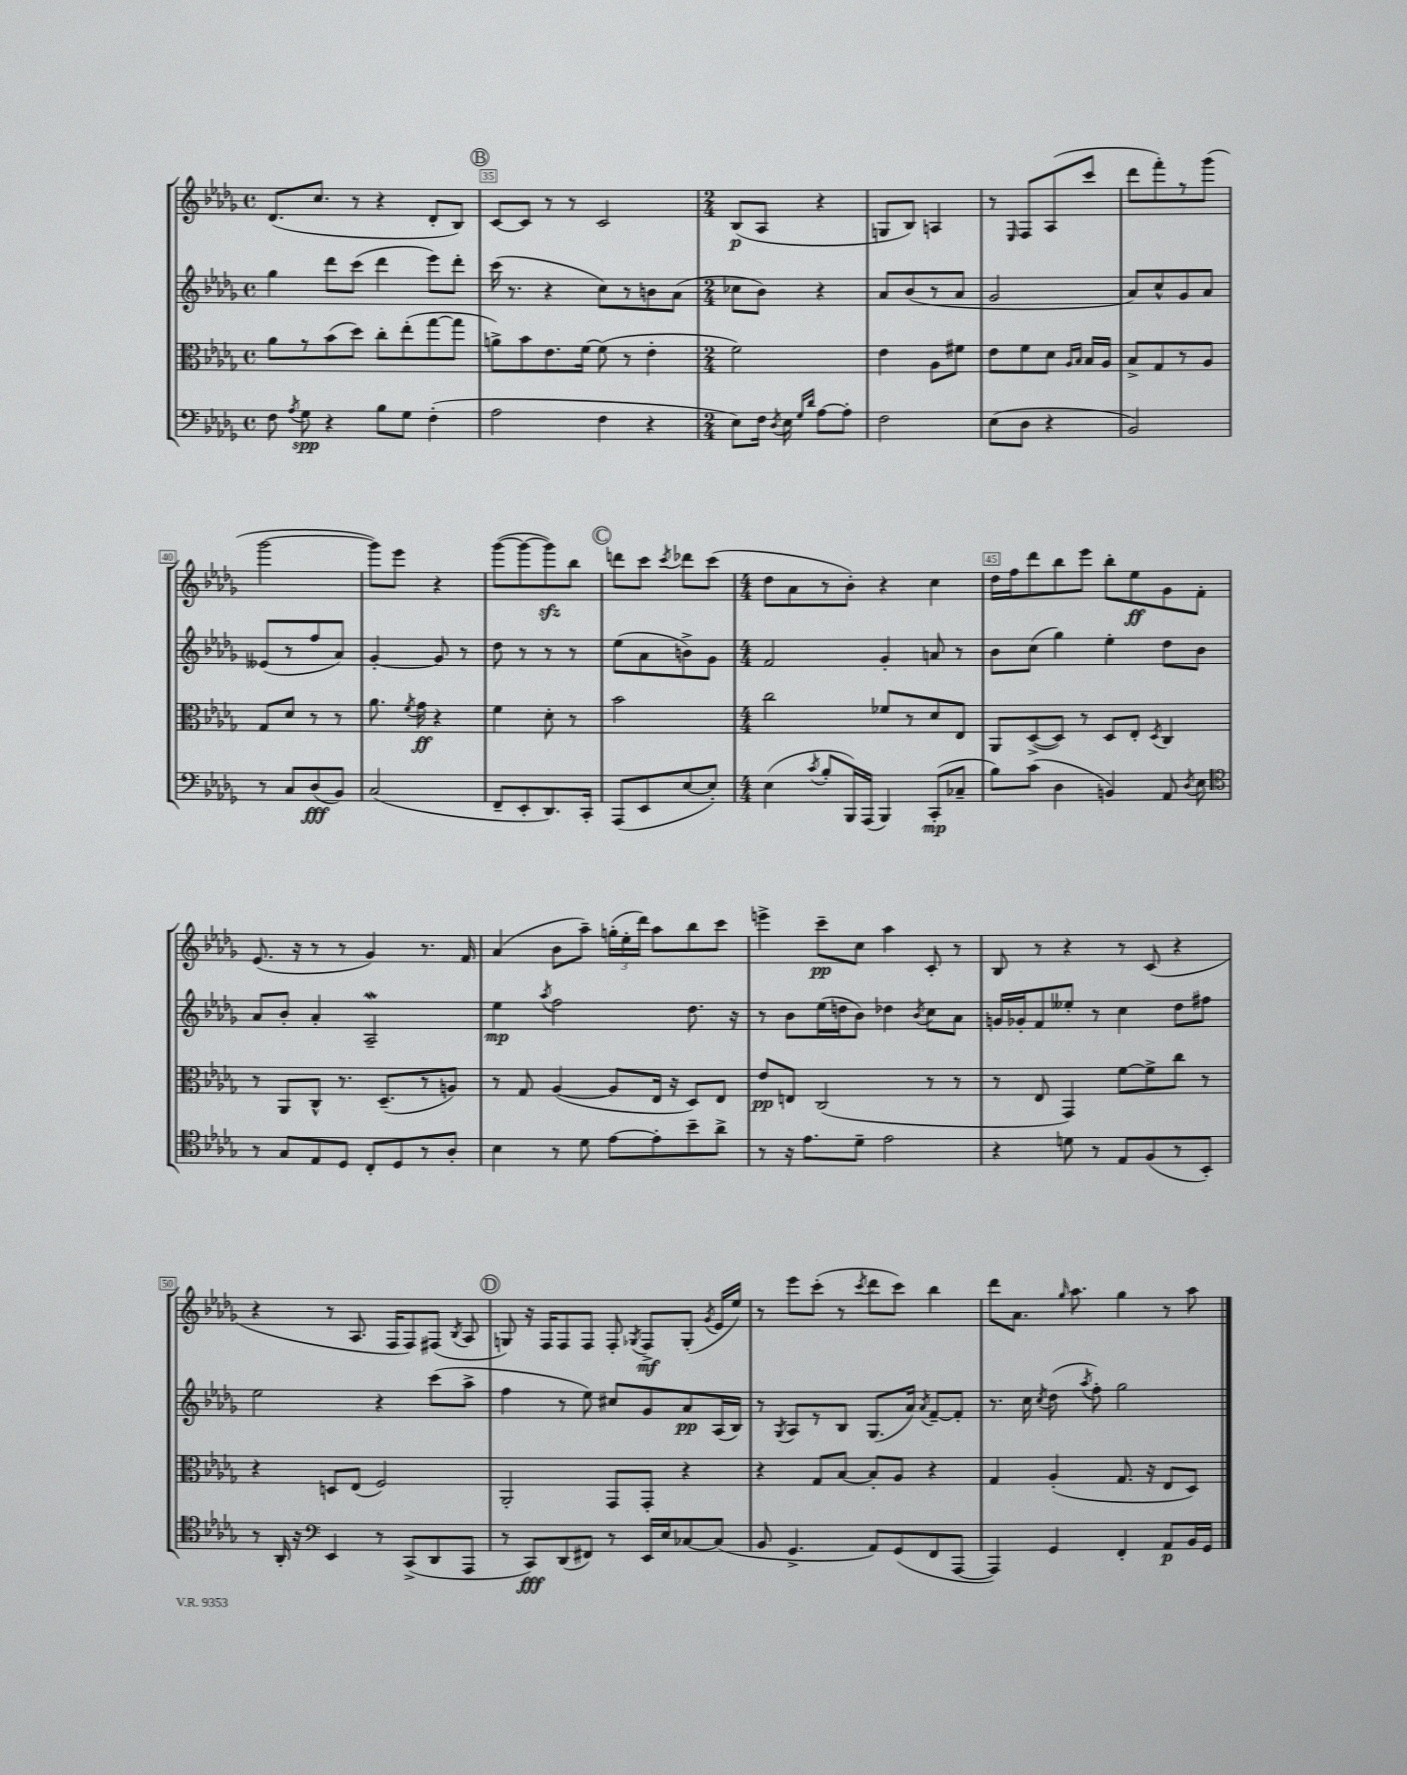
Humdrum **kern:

**kern	**dynam	**kern	**dynam	**kern	**dynam	**kern	**dynam
*part4	*part4	*part3	*part3	*part2	*part2	*part1	*part1
*staff4	*staff4	*staff3	*staff3	*staff2	*staff2	*staff1	*staff1
*clefF4	*	*clefC3	*	*clefG2	*	*clefG2	*
*k[b-e-a-d-g-]	*	*k[b-e-a-d-g-]	*	*k[b-e-a-d-g-]	*	*k[b-e-a-d-g-]	*
*M4/4	*	*M4/4	*	*M4/4	*	*M4/4	*
*met(c)	*	*met(c)	*	*met(c)	*	*met(c)	*
=34	=34	=34	=34	=34	=34	=34	=34
8F\	.	8a-\L	.	4gg-\	.	(8.d-/L	.
8qA-/	.	.	.	.	.	.	.
8G-\	spp	8r	.	.	.	.	.
.	.	.	.	.	.	8.cc/J	.
4r	.	(8b-\	.	8ddd-\L	.	.	.
.	.	8dd-\J)	.	(8ccc\J	.	8r	.
8B-\L	.	8cc'\L	.	4ddd-\	.	4r	.
8G-\J	.	(8ee-'\	.	.	.	.	.
(4F'\	.	[8gg-\	.	8eee-\L)	.	8d-'/L	.
.	.	8gg-\J]	.	8ddd-'\J	.	8B-/J)	.
!!LO:REH:place=s1:t=B
=35	=35	=35	=35	=35	=35	=35	=35
2A-\	.	8an^\L)	.	(16ccc\	.	[8c/L	.
.	.	.	.	8.r	.	.	.
.	.	8b-\	.	.	.	8c/J]	.
.	.	8.e-\	.	4r	.	8r	.
.	.	.	.	.	.	8r	.
.	.	[16f\Jk	.	.	.	.	.
4F\	.	(8f\]	.	8cc\L)	.	2c/	.
.	.	8r	.	8r	.	.	.
4r	.	4e-'\	.	8bn\	.	.	.
.	.	.	.	(8a-\J	.	.	.
=36	=36	=36	=36	=36	=36	=36	=36
*M2/4	*	*M2/4	*	*M2/4	*	*M2/4	*
8E-\L)	.	2f\)	.	8cc-X\L	.	(8B-/L	p
16F\Jk	.	.	.	8b-\J)	.	8A-/J	.
8qD-/	.	.	.	.	.	.	.
16E-\	.	.	.	.	.	.	.
16qqG-/LL	.	.	.	.	.	.	.
16qqd-/JJ	.	.	.	.	.	.	.
[8A-\L	.	.	.	4r	.	4r	.
8A-'\J]	.	.	.	.	.	.	.
=37	=37	=37	=37	=37	=37	=37	=37
2F\	.	4e-\	.	8a-/L	.	8Gn/L	.
.	.	.	.	(8b-/	.	8B-/J)	.
.	.	8A-\L	.	8r	.	4An/	.
.	.	8f#X\J	.	8a-/J	.	.	.
=38	=38	=38	=38	=38	=38	=38	=38
(8E-\L	.	8e-\L	.	2g-/	.	8r	.
.	.	.	.	.	.	16qqE-/	.
8D-\J	.	8f\	.	.	.	8F/L	.
4r	.	8d-\J	.	.	.	(8A-/	.
.	.	16qqA-/LL	.	.	.	.	.
.	.	16qqB-/JJ	.	.	.	.	.
.	.	16B-/LL	.	.	.	8ccc/J	.
.	.	16A-/JJ	.	.	.	.	.
=39	=39	=39	=39	=39	=39	=39	=39
2BB-/)	.	8B-^/L	.	8a-/L)	.	8ddd-\L	.
.	.	8G-/	.	8cc^^/	.	8fff'\)	.
.	.	8r	.	8g-/	.	8r	.
.	.	8A-/J	.	8a-/J	.	(8ggg-\J	.
!!LO:LB:g=z
=40	=40	=40	=40	=40	=40	=40	=40
8r	.	8G-/L	.	(8e--X/L	.	[2ggg-\	.
8C/L	.	8d-/J	.	8r	.	.	.
(8D-/	fff	8r	.	8ff/	.	.	.
8BB-/J)	.	8r	.	8a-/J)	.	.	.
=41	=41	=41	=41	=41	=41	=41	=41
(2C/	.	8.a-\	.	[4g-'/	.	8ggg-\L])	.
.	.	.	.	.	.	8eee-\J	.
.	.	8qf/	.	.	.	.	.
.	.	16g-\	ff	.	.	.	.
.	.	4r	.	8g-/]	.	4r	.
.	.	.	.	8r	.	.	.
=42	=42	=42	=42	=42	=42	=42	=42
8FF~/L	.	4f\	.	8dd-\	.	([8ggg-\L	.
8EE-'/	.	.	.	8r	.	8ggg-\_	.
8.DD-/)	.	8d-'\	.	8r	.	8ggg-zz\])	.
.	.	8r	.	8r	.	8bb-\J	.
16CC'/Jk	.	.	.	.	.	.	.
!!LO:REH:place=s1:t=C
=43	=43	=43	=43	=43	=43	=43	=43
(8AAA-/L	.	2b-\	.	(8ee-\L	.	8dddn\L	.
8EE-/	.	.	.	8a-\	.	8ccc\J	.
.	.	.	.	.	.	8qccc/	.
[8E-/	.	.	.	8bn^\)	.	8ddd-X\L	.
8E-'/J])	.	.	.	8g-\J	.	(8ccc\J	.
=44	=44	=44	=44	=44	=44	=44	=44
*M4/4	*	*M4/4	*	*M4/4	*	*M4/4	*
(4E-\	.	2cc\	.	2f/	.	8dd-\L	.
.	.	.	.	.	.	8a-\	.
8qc/	.	.	.	.	.	.	.
8B-'/L	.	.	.	.	.	8r	.
16BBB-/L)	.	.	.	.	.	8b-'\J)	.
(16AAA-/JJ	.	.	.	.	.	.	.
4BBB-/)	.	8f-X/L	.	4g-'/	.	4r	.
.	.	8r	.	.	.	.	.
(8CC'/L	mp	8d-/	.	8an/	.	4cc\	.
8C-X~/J	.	8E-/J	.	8r	.	.	.
=45	=45	=45	=45	=45	=45	=45	=45
8B-\L)	.	8AA-/L	.	8b-\L	.	16dd-\LL	.
.	.	.	.	.	.	16ff\J	.
(8c\J	.	([8D-^/	.	(8cc\J	.	8ddd-\	.
4D-\	.	8D-/J])	.	4gg-\)	.	8bb-\	.
.	.	8r	.	.	.	8eee-\J	.
4BBn/)	.	8D-/L	.	4ee-'\	.	8bb-'\L	.
.	.	8E-'/J	.	.	.	8ee-\	ff
.	.	8qD-/	.	.	.	.	.
8AA-/	.	4C/	.	8dd-\L	.	8g-\	.
8qD-/	.	.	.	.	.	.	.
8E-\	.	.	.	8b-\J	.	8f'\J	.
!!LO:LB:g=z
=46	=46	=46	=46	=46	=46	=46	=46
*clefC4	*	*	*	*	*	*	*
8r	.	8r	.	8a-/L	.	(8.e-/	.
8G-/L	.	8AA-/L	.	8b-'/J	.	.	.
.	.	.	.	.	.	16r	.
8E-/	.	8C^^/J	.	4a-'/	.	8r	.
8D-/J	.	8.r	.	.	.	8r	.
8C'/L	.	.	.	2A-W~/	.	4g-/)	.
.	.	(8.D-~/L	.	.	.	.	.
8D-/	.	.	.	.	.	.	.
8r	.	8r	.	.	.	8.r	.
8A-'/J	.	8An/J)	.	.	.	.	.
.	.	.	.	.	.	16f/	.
=47	=47	=47	=47	=47	=47	=47	=47
4B-\	.	8r	.	4ee-\	mp	(4a-/	.
.	.	8G-/	.	.	.	.	.
.	.	.	.	8qaa-/	.	.	.
8r	.	([4A-/	.	2ff\	.	8b-\L	.
8d-\	.	.	.	.	.	8aa-~\J)	.
[8e-\L	.	8A-/L]	.	.	.	(24ggn'\LL	.
.	.	.	.	.	.	24ee-'\	.
.	.	.	.	.	.	24ddd-\JJ)	.
8e-'\]	.	16E-/Jk	.	.	.	8aa-\L	.
.	.	16r	.	.	.	.	.
8b-~\	.	8D-/L)	.	8.dd-\	.	8bb-\	.
8a-^\J	.	8E-/J	.	.	.	8ccc\J	.
.	.	.	.	16r	.	.	.
=48	=48	=48	=48	=48	=48	=48	=48
8r	.	8e-/L	pp	8r	.	4eeen^\	.
16r	.	8En/J	.	8b-\L	.	.	.
8.e-\L	.	.	.	.	.	.	.
.	.	(2C/	.	(16ee-\L	.	8ccc~\L	pp
.	.	.	.	16ddn\J	.	.	.
8d-~\J	.	.	.	8b-\J)	.	8cc\J	.
2e-\	.	.	.	4dd-X\	.	4aa-\	.
.	.	.	.	8qb-/	.	.	.
.	.	8r	.	8cc\L	.	8c'/	.
.	.	8r	.	8a-\J	.	8r	.
=49	=49	=49	=49	=49	=49	=49	=49
4r	.	8r	.	16gn/LL	.	8B-/	.
.	.	.	.	16g-X'/J	.	.	.
.	.	8E-/	.	8f/	.	8r	.
8dn\	.	4GG-/)	.	8ee--X'/J	.	4r	.
8r	.	.	.	8r	.	.	.
8E-/L	.	[8f\L	.	4cc\	.	8r	.
(8F/	.	8f^\]	.	.	.	(8c/	.
8r	.	8cc\J	.	8dd-\L	.	4r	.
8BB-'/J)	.	8r	.	8ff#X\J	.	.	.
!!LO:LB:g=z
=50	=50	=50	=50	=50	=50	=50	=50
8r	.	4r	.	2ee-\	.	4r	.
16AA-'/	.	.	.	.	.	.	.
16r	.	.	.	.	.	.	.
*clefF4	*	*	*	*	*	*	*
4EE-/	.	8Dn/L	.	.	.	8r	.
.	.	(8E-/J	.	.	.	8.A-/	.
8r	.	2F/)	.	4r	.	.	.
.	.	.	.	.	.	16F/KL	.
(8CC^/L	.	.	.	.	.	8F/)	.
8DD-/	.	.	.	(8ccc\L	.	(8F#X/J	.
.	.	.	.	.	.	8qB-/	.
8AAA-/J	.	.	.	8aa-^\J	.	8A-/	.
!!LO:REH:place=s1:t=D
=51	=51	=51	=51	=51	=51	=51	=51
8r	.	2AA-'/	.	4ff\	.	8Gn/)	.
8CC/L)	fff	.	.	.	.	16r	.
.	.	.	.	.	.	16F/KL	.
(8DD-/	.	.	.	8r	.	8F/	.
8FF#X/J)	.	.	.	8ee-\)	.	8F/J	.
8r	.	8GG-/L	.	8cc#X/L	.	8F'/	.
.	.	.	.	.	.	8qG-X/	.
16EE-/LL	.	8GG-'/J	.	8g-/	.	8F^/L	mf
16E-/J	.	.	.	.	.	.	.
[8C-X/	.	4r	.	8a-/	pp	(8G-'/J	.
.	.	.	.	.	.	8qg-/	.
(8C-/J]	.	.	.	(16A-/L	.	16e-/LL	.
.	.	.	.	16B-/JJ)	.	16ee-/JJ)	.
=52	=52	=52	=52	=52	=52	=52	=52
8BB-/	.	4r	.	8r	.	8r	.
.	.	.	.	8qG-/	.	.	.
4.GG-^/	.	.	.	8A-/L	.	8eee-\L	.
.	.	8G-/L	.	8r	.	(8ccc'\J	.
.	.	[8B-/J	.	8B-/J	.	8r	.
.	.	.	.	.	.	8qccc/	.
8AA-/L)	.	8B-'/L]	.	(8.G-/L	.	8ddd-\L	.
(8GG-/	.	8A-/J	.	.	.	8ccc\J)	.
.	.	.	.	16a-/Jk)	.	.	.
.	.	.	.	8qa-/	.	.	.
8FF/	.	4r	.	[8f~/L	.	4bb-\	.
[8AAA-/J	.	.	.	8f'/J]	.	.	.
=53	=53	=53	=53	=53	=53	=53	=53
4AAA-/])	.	4G-/	.	8.r	.	8ddd-\L	.
.	.	.	.	.	.	8.a-\J	.
.	.	.	.	16cc\	.	.	.
.	.	.	.	8qcc/	.	.	.
4GG-/	.	(4A-'/	.	(8dd-\	.	.	.
.	.	.	.	.	.	16qqgg-/	.
.	.	.	.	.	.	8.aa-\	.
.	.	.	.	8qaa-/	.	.	.
.	.	.	.	8ff'\)	.	.	.
4FF'/	.	8.G-/	.	2gg-\	.	4gg-\	.
.	.	16r	.	.	.	.	.
8AA-/L	p	8E-/L	.	.	.	8r	.
16BB-/L	.	8D-/J)	.	.	.	8aa-\	.
16GG-/JJ	.	.	.	.	.	.	.
==	==	==	==	==	==	==	==
*-	*-	*-	*-	*-	*-	*-	*-
